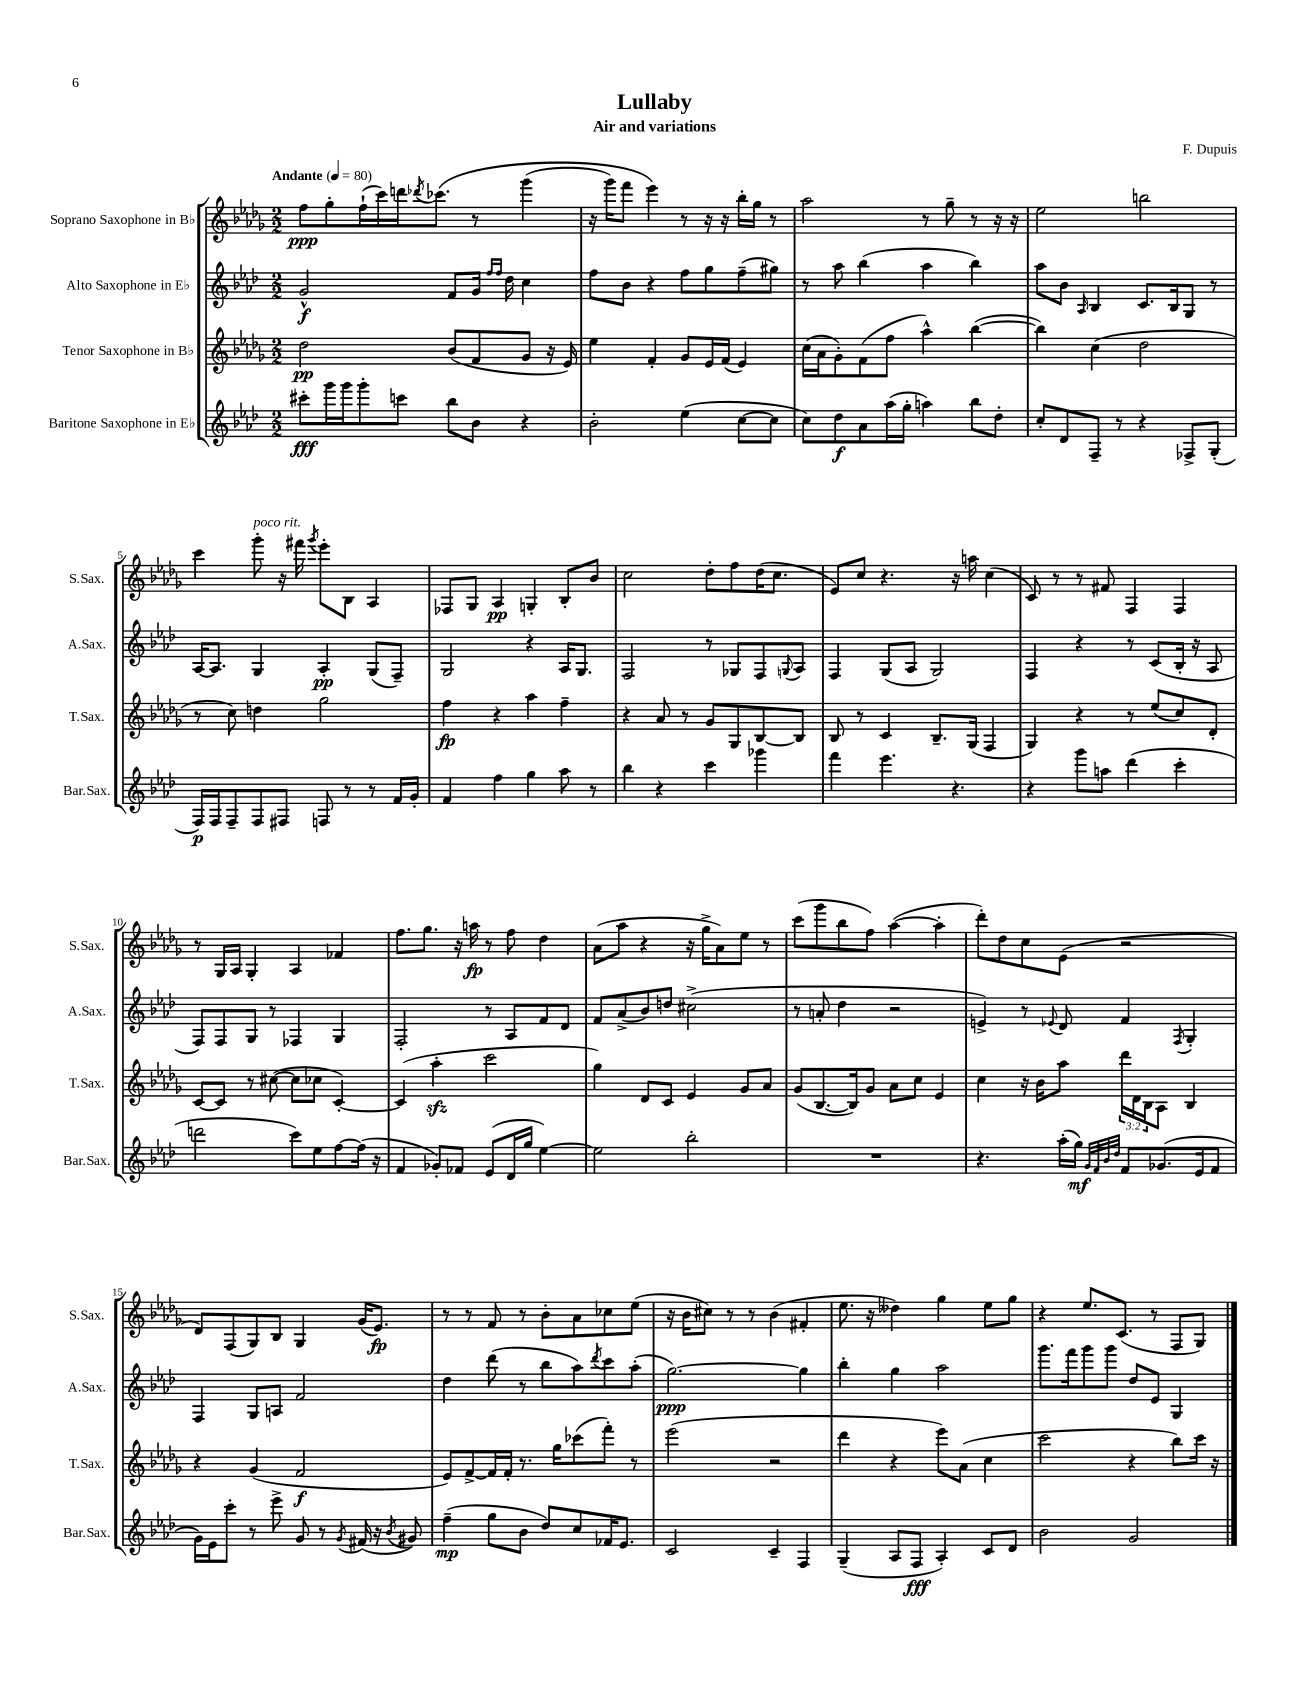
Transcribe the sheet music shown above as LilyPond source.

\header { title = "Lullaby" composer = "F. Dupuis" subtitle = "Air and variations" }
<<
\new StaffGroup <<
\new Staff = "s0" \with { instrumentName = "Soprano Saxophone in Bb" shortInstrumentName = "S.Sax." } {
    \clef treble \key des \major \numericTimeSignature \time 2/2 \tempo "Andante" 4 = 80
    f''8\ppp ges''8-. f''16-!( c'''16) d'''16 \acciaccatura { des'''8 } ces'''8.\( r8 ges'''4( |
    r16 ges'''16) f'''8 ees'''4\) r8 r16 r16 bes''16-. ges''16 r8 |
    aes''2 r8 ges''8-- r8 r16 r16 |
    ees''2 b''2 |
    c'''4 ges'''8-.^\markup { \italic "poco rit." } r16 fis'''16 \acciaccatura { ges'''8 } ees'''8-. bes8 aes4 |
    fes8 ges8 aes4\pp g4-. bes8-. bes'8 |
    c''2 des''8-. f''8 des''16( c''8. |
    ees'8) c''8 r4. r16 a''16 c''4( |
    c'8) r8 r8 fis'8 f4 f4 |
    r8 ges16 aes16 ges4-. aes4 fes'4 |
    f''8. ges''8. r16 a''16\fp r8 f''8 des''4 |
    aes'8( aes''8 r4 r16 ges''16-> aes'8) ees''8 r8 |
    c'''8( ges'''8 bes''8 f''8) aes''4~( aes''4-. |
    des'''8-.) des''8 c''8 ees'8( r2 |
    des'8) f8( ges8) bes8 ges4 ges'16( ees'8.\fp) |
    r8 r8 f'8 r8 bes'8-. aes'8 ces''8 ees''8( |
    r16 bes'16 cis''8) r8 r8 bes'4( fis'4-. |
    ees''8. r16 deses''4) ges''4 ees''8 ges''8 |
    r4 ees''8. c'8.( r8 f8 ges8) \bar "|." |
}
\new Staff = "s1" \with { instrumentName = "Alto Saxophone in Eb" shortInstrumentName = "A.Sax." } {
    \clef treble \key aes \major \numericTimeSignature \time 2/2
    g'2-^\f f'8 g'16 \grace { f''16 f''16 } des''16 c''4 |
    f''8 bes'8 r4 f''8 g''8 f''8--( gis''8) |
    r8 aes''8 bes''4( aes''4 bes''4) |
    aes''8 bes'8 \grace { aes16 } bes4 c'8. bes16 g8 r8 |
    aes16~ aes8. g4 aes4-.\pp g8( f8--) |
    g2 r4 aes16 g8. |
    f2 r8 ges8 f8 \appoggiatura { g8 } aes8 |
    f4 g8( aes8 g2) |
    f4 r4 r8 c'8( bes16-. r16 aes8 |
    f8) f8 g8 r8 fes4 g4 |
    f2-. r8 aes8 f'8 des'8 |
    f'8 aes'8->( bes'8) d''8 cis''2->( |
    r8 a'8-. des''4 r2 |
    e'4->) r8 \appoggiatura { ees'8 } des'8 f'4 \acciaccatura { f8 } g4-. |
    f4 g8 a8 f'2 |
    des''4 des'''8( r8 bes''8 aes''8) \acciaccatura { des'''8 } c'''8 aes''8-.( |
    g''2.~\ppp) g''4 |
    bes''4-. g''4 aes''2 |
    g'''8. f'''16 g'''8 g'''8 des''8 ees'8 g4 \bar "|." |
}
\new Staff = "s2" \with { instrumentName = "Tenor Saxophone in Bb" shortInstrumentName = "T.Sax." } {
    \clef treble \key des \major \numericTimeSignature \time 2/2 \override Staff.TupletNumber.text = #tuplet-number::calc-fraction-text
    des''2\pp bes'8( f'8 ges'8 r16 ees'16) |
    ees''4 f'4-. ges'8 ees'16 f'16( ees'4) |
    c''16( aes'16 ges'8-.) f'8( f''8 aes''4-^) bes''4~( |
    bes''4) c''4( des''2 |
    r8 c''8) d''4 ges''2 |
    f''4\fp r4 aes''4 f''4-- |
    r4 aes'8 r8 ges'8 ges8 bes8~ bes8 |
    bes8 r8 c'4 bes8.-- ges16( f4 |
    ges4) r4 r8 ees''8( c''8) des'8-. |
    c'8~ c'8 r8 cis''8~( cis''8 ces''8 c'4~-.) |
    c'4( aes''4-.\sfz c'''2 |
    ges''4) des'8 c'8 ees'4 ges'8 aes'8 |
    ges'8( bes8.~ bes16) ges'8 aes'8 c''8 ees'4 |
    c''4 r16 bes'16 aes''8 \tuplet 3/2 { des'''16 des'16 bes16 } aes8 bes4 |
    r4 ges'4( f'2\f |
    ees'8) f'8~-> f'16 f'16-. r8. ges''16 ces'''8( f'''8-.) r8 |
    ees'''2( r2 |
    des'''4 r4 ees'''8) aes'8( c''4 |
    c'''2 r4 bes''8) c'''16 r16 \bar "|." |
}
\new Staff = "s3" \with { instrumentName = "Baritone Saxophone in Eb" shortInstrumentName = "Bar.Sax." } {
    \clef treble \key aes \major \numericTimeSignature \time 2/2
    cis'''8-.\fff g'''16 g'''16 g'''8-. c'''8 bes''8 bes'8 r4 |
    bes'2-. ees''4( c''8~ c''8 |
    c''8) des''8\f aes'8 aes''16( g''16-. a''4) bes''8 des''8-. |
    c''8-. des'8 f8-- r8 r4 fes8-> g8-.( |
    f16\p) f16 f8-- f8 fis8 f8 r8 r8 f'16 g'16-. |
    f'4 f''4 g''4 aes''8 r8 |
    bes''4 r4 c'''4 ges'''4 |
    f'''4 ees'''4. r4. |
    r4 g'''8 a''8 des'''4( c'''4-. |
    d'''2 c'''8) ees''8 f''8~ f''16( r16 |
    f'4 ges'8-.) fes'8 ees'8( des'16 g''16 ees''4~) |
    ees''2 bes''2-. |
    R1 |
    r4. aes''16-.( g''16\mf) \grace { g'32 f'32 bes'32 des''32 } f'8 ges'8.( ees'16 f'8 |
    g'16) ees'16 c'''8-. r8 ees'''8-> g'8 r8 \acciaccatura { g'8 } fis'16( r16 \acciaccatura { bes'8 } gis'8) |
    f''4--\mp( g''8 bes'8 des''8) c''8 fes'16 ees'8. |
    c'2 c'4-- f4 |
    g4--( aes8 f8\fff aes4-.) c'8 des'8 |
    bes'2 g'2 \bar "|." |
}
>>
>>
